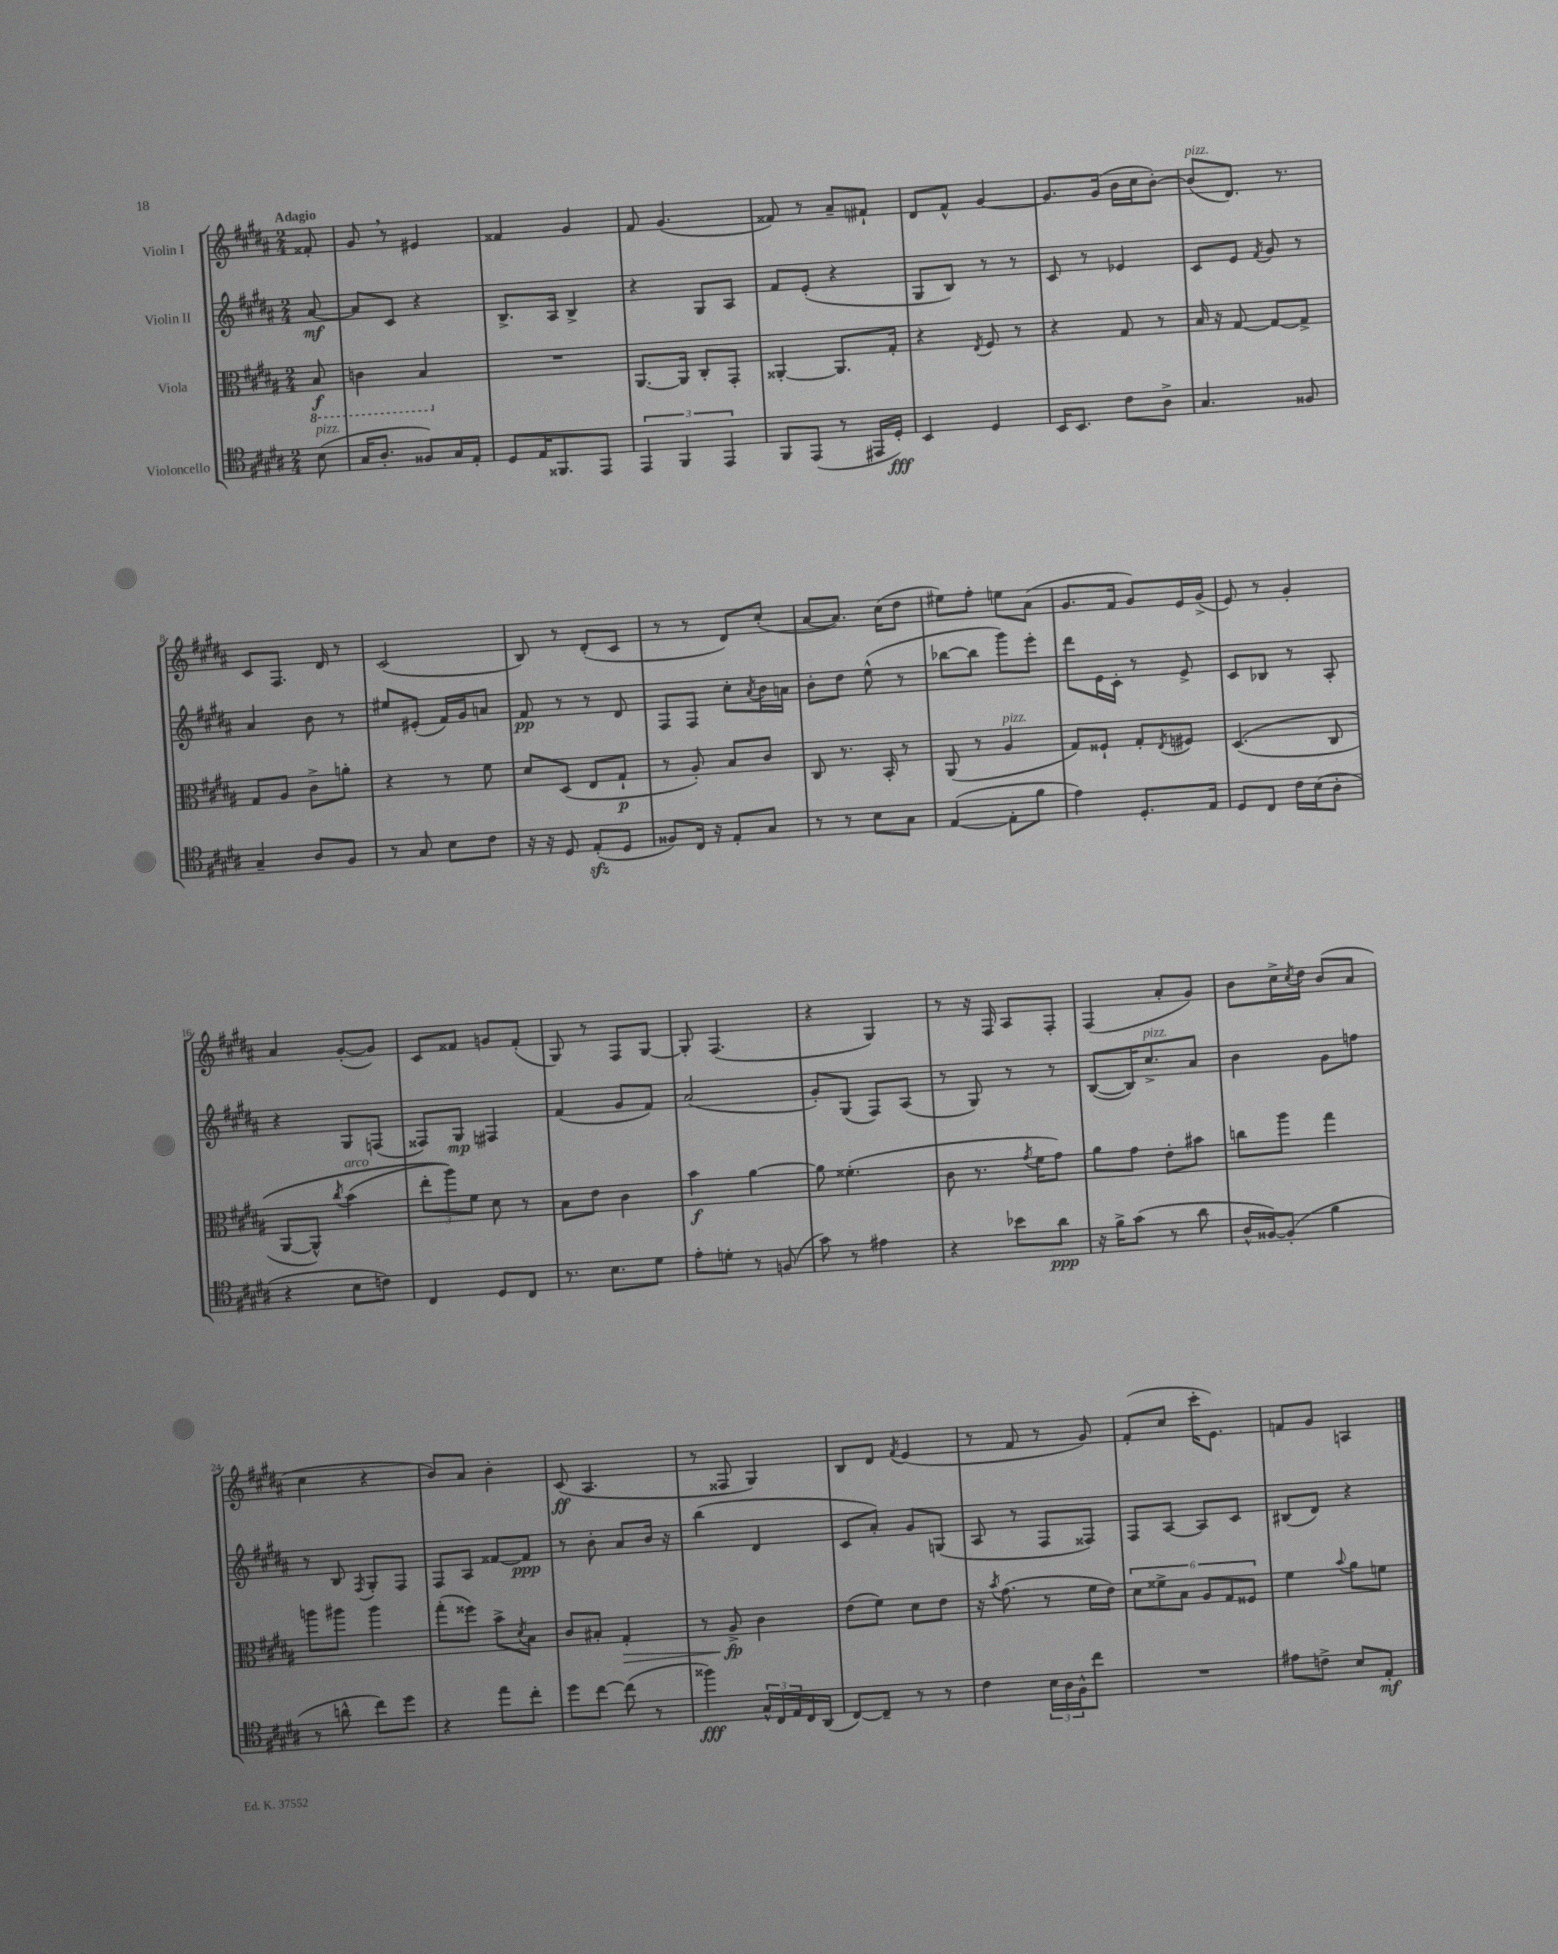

**kern	**dynam	**kern	**dynam	**kern	**dynam	**kern	**dynam
*part4	*part4	*part3	*part3	*part2	*part2	*part1	*part1
*staff4	*staff4	*staff3	*staff3	*staff2	*staff2	*staff1	*staff1
*I"Violoncello	*	*I"Viola	*	*I"Violin II	*	*I"Violin I	*
*clefC4	*	*clefC3	*	*clefG2	*	*clefG2	*
*k[f#c#g#d#a#]	*	*k[f#c#g#d#a#]	*	*k[f#c#g#d#a#]	*	*k[f#c#g#d#a#]	*
*M2/4	*	*M2/4	*	*M2/4	*	*M2/4	*
*	*	*8ba	*	*	*	*	*
=	=	=	=	=	=	=	=
!	!	!	!	!	!	!LO:TX:a:B:t=Adagio	!
!LO:TX:a:i:t=pizz.	!	!	!	!	!	!	!
(8B\	.	8BB/	f	[8a#/	mf	8f##X'/	.
=1	=1	=1	=1	=1	=1	=1	=1
16G#/KL	.	4Cn\	.	8a#/L]	.	8g#,/	.
8.A#'/J	.	.	.	.	.	.	.
.	.	.	.	8c#/J	.	8r	.
8F##X/L)	.	4BB/	.	4r	.	4e#X/	.
16G#/L	.	.	.	.	.	.	.
16E'/JJ	.	.	.	.	.	.	.
=2	=2	=2	=2	=2	=2	=2	=2
*	*	*X8ba	*	*	*	*	*
8D#/L	.	2r	.	8.B^/L	.	4f##X/	.
16E/K	.	.	.	.	.	.	.
8.FF##X/	.	.	.	16A#/Jk	.	.	.
.	.	.	.	4B^/	.	4g#/	.
8EE/J	.	.	.	.	.	.	.
=3	=3	=3	=3	=3	=3	=3	=3
6EE/	.	[8.AA#/L	.	4r	.	8f#/	.
.	.	.	.	.	.	(4.g#/	.
6FF#/	.	.	.	.	.	.	.
.	.	16AA#/Jk]	.	.	.	.	.
.	.	8C#'/L	.	8G#/L	.	.	.
6EE/	.	.	.	.	.	.	.
.	.	8GG#'/J	.	8A#/J	.	.	.
=4	=4	=4	=4	=4	=4	=4	=4
8FF#/L	.	[4AA##X'/	.	8f#/L	.	8f##X/)	.
(8EE/J	.	.	.	(8e'/J	.	8r	.
8r	.	8.AA##/L]	.	4r	.	8a#~/L	.
16EE#X/LL	.	.	.	.	.	8f#X`/J	.
16D#'/JJ)	fff	16G#'/Jk	.	.	.	.	.
=5	=5	=5	=5	=5	=5	=5	=5
4BB/	.	4r	.	8G#/L	.	8d#/L	.
.	.	.	.	8B/J)	.	8f#^^/J	.
.	.	8qE/	.	.	.	.	.
4D#/	.	8F#/	.	8r	.	[4g#/	.
.	.	8r	.	8r	.	.	.
=6	=6	=6	=6	=6	=6	=6	=6
16BB/KL	.	4r	.	8c#/	.	8.g#/L]	.
8.BB/J	.	.	.	.	.	.	.
.	.	.	.	8r	.	.	.
.	.	.	.	.	.	(16g#/Jk	.
8c#\L	.	8G#/	.	4e-X/	.	16b\LL	.
.	.	.	.	.	.	16cc#\J	.
8A#^\J	.	8r	.	.	.	[8b'\J)	.
=7	=7	=7	=7	=7	=7	=7	=7
!	!	!	!	!	!	!LO:TX:a:i:t=pizz.	!
4.G#/	.	16B/	.	8c#/L	.	(8b/L]	.
.	.	16r	.	.	.	.	.
.	.	[8G#/	.	8e/J	.	8.d#/J)	.
.	.	.	.	8qf#/	.	.	.
.	.	8G#/L_	.	8g#/	.	.	.
.	.	.	.	.	.	8.r	.
8F##X/	.	8G#^/J]	.	8r	.	.	.
!!LO:LB:g=z
=8	=8	=8	=8	=8	=8	=8	=8
4G#~/	.	8G#/L	.	4a#/	.	8c#/L	.
.	.	8A#/J	.	.	.	8.F#/J	.
8A#/L	.	8c#^\L	.	8b\	.	.	.
.	.	.	.	.	.	16d#/	.
8F#/J	.	8an'\J	.	8r	.	8r	.
=9	=9	=9	=9	=9	=9	=9	=9
8r	.	4r	.	8ee#X/L	.	(2c#/	.
8G#/	.	.	.	(8e#X'/J	.	.	.
8B\L	.	8r	.	16f#/LL)	.	.	.
.	.	.	.	16g#/J	.	.	.
8c#\J	.	8f#\	.	8an/J	.	.	.
=10	=10	=10	=10	=10	=10	=10	=10
16r	.	8d#/L	.	8f#/	pp	8B/)	.
16r	.	.	.	.	.	.	.
8D#/	.	(8D#/J	.	8r	.	8r	.
(8Ezz'/L	.	8E/L	.	8r	.	(8d#'/L	.
8D#/J	.	8G#`/J	p	8d#/	.	8c#/J	.
=11	=11	=11	=11	=11	=11	=11	=11
8F##X/L)	.	8r	.	8F#/L	.	8r	.
16C#/Jk	.	8A#'/)	.	8F#/J	.	8r	.
16r	.	.	.	.	.	.	.
8E'/L	.	8B/L	.	8cc#'\L	.	8d#/L)	.
.	.	.	.	8qa#/	.	.	.
8G#/J	.	8c#/J	.	16b\L	.	(8cc#'/J	.
.	.	.	.	16an\JJ	.	.	.
=12	=12	=12	=12	=12	=12	=12	=12
8r	.	8C#/	.	8b'\L	.	[8a#/L	.
8r	.	8.r	.	8dd#\J	.	8.a#/J])	.
8B\L	.	.	.	(8ee^^\	.	.	.
.	.	16BB'/	.	.	.	(16cc#\KL	.
8G#\J	.	8r	.	8r	.	8dd#\J	.
=13	=13	=13	=13	=13	=13	=13	=13
([4E/	.	(8AA#/	.	[8bb-X\L	.	8ee#X\L)	.
.	.	8r	.	8bb-\J]	.	8ff#'\J	.
!	!	!LO:TX:a:i:t=pizz.	!	!	!	!	!
8E'\L]	.	4A#/	.	8ggg#\L)	.	8een\L	.
8f#\J	.	.	.	8eee'\J	.	(8a#\J	.
=14	=14	=14	=14	=14	=14	=14	=14
4e\)	.	8G#/L)	.	8ddd#\L	.	8.g#/L	.
.	.	8F##X`/J	.	16e\L	.	.	.
.	.	.	.	16c#'\JJ	.	16f#/Jk	.
8.D#'/L	.	8G#'/L	.	8r	.	8g#/L)	.
.	.	8qE/	.	.	.	.	.
.	.	8F#X/J	.	8e^/	.	16e/L	.
16E/Jk	.	.	.	.	.	(16g#^/JJ	.
=15	=15	=15	=15	=15	=15	=15	=15
8D#/L	.	((4.D#/	.	8c#/L	.	8e/)	.
8C#/J	.	.	.	8B-X/J	.	8r	.
16c#\LL	.	.	.	8r	.	4g#'/	.
(16B\J	.	.	.	.	.	.	.
8A#'\J	.	8C#/	.	8A#'/	.	.	.
!!LO:LB:g=z
=16	=16	=16	=16	=16	=16	=16	=16
4r	.	[8AA#/L	.	4r	.	4a#/	.
.	.	8AA#^^/J])	.	.	.	.	.
.	.	8qcc#/	.	.	.	.	.
!	!	!LO:TX:a:i:t=arco	!	!	!	!	!
8B\L	.	(4b\	.	8G#/L	.	([8g#'/L	.
8cn\J)	.	.	.	(8Fn/J	.	8g#/J])	.
=17	=17	=17	=17	=17	=17	=17	=17
4C#/	.	12ee'\L	.	8F##X/L)	.	8c#/L	.
.	.	12aa#\))	.	.	.	.	.
.	.	.	.	8G#/J	mp	8f##X/J	.
.	.	12f#\J	.	.	.	.	.
8D#/L	.	8d#\	.	4F#X/	.	8gn/L	.
8C#/J	.	8r	.	.	.	(8f##'/J	.
=18	=18	=18	=18	=18	=18	=18	=18
8.r	.	8B\L	.	(4f#/	.	8G#/)	.
.	.	8e\J	.	.	.	8r	.
8.B\L	.	.	.	.	.	.	.
.	.	4c#\	.	8g#/L	.	8F#/L	.
8d#\J	.	.	.	8f#/J)	.	[8G#/J	.
=19	=19	=19	=19	=19	=19	=19	=19
8e'\L	.	4b\	f	(2a#/	.	8G#'/]	.
8dn'\J	.	.	.	.	.	(4.F#/	.
8r	.	[4a#\	.	.	.	.	.
(8Fn/	.	.	.	.	.	.	.
=20	=20	=20	=20	=20	=20	=20	=20
8g#\)	.	8a#\]	.	8g#'/L)	.	4r	.
8r	.	(4.f##X'\	.	(8G#/J	.	.	.
4e#X\	.	.	.	8F#/L)	.	4G#/)	.
.	.	.	.	(8A#/J	.	.	.
=21	=21	=21	=21	=21	=21	=21	=21
4r	.	8c#\	.	8r	.	8r	.
.	.	8.r	.	8G#/)	.	16r	.
.	.	.	.	.	.	16F#/	.
8b-X\L	.	.	.	8r	.	8A#/L	.
.	.	8qg#/	.	.	.	.	.
.	.	16f#\KL	.	.	.	.	.
8a#\J	ppp	8g#\J)	.	8r	.	8F#'/J	.
=22	=22	=22	=22	=22	=22	=22	=22
16r	.	8a#\L	.	([8B/L	.	(4F#/	.
16f#^\KL	.	.	.	.	.	.	.
(8g#\J	.	8g#\J	.	16B/K])	.	.	.
!	!	!	!	!LO:TX:a:i:t=pizz.	!	!	!
.	.	.	.	8.cc#^/	.	.	.
8r	.	8e'\L	.	.	.	8a#'/L	.
8a#\	.	8b#X\J	.	8a#/J	.	8g#/J)	.
=23	=23	=23	=23	=23	=23	=23	=23
16A#^^/LL	.	8ccn\L	.	4b\	.	8b\L	.
[16F##X/J)	.	.	.	.	.	.	.
(8F##'/J]	.	8aa#\J	.	.	.	16cc#^\L	.
.	.	.	.	.	.	8qcc#/	.
.	.	.	.	.	.	16dd#\JJ	.
4f#\	.	4gg#\	.	8g#\L	.	(8b/L	.
.	.	.	.	8ffn\J	.	8a#/J	.
!!LO:LB:g=z
=24	=24	=24	=24	=24	=24	=24	=24
8r	.	8aan\L	.	8r	.	4cc#\	.
8an^^\	.	8aa#X\J	.	8B/	.	.	.
.	.	.	.	8qF#/	.	.	.
8cc#\L)	.	4aa#\	.	8G#'/L	.	4r	.
8dd#\J	.	.	.	8F#/J	.	.	.
=25	=25	=25	=25	=25	=25	=25	=25
4r	.	(8gg#'\L	.	8F#/L	.	8b/L)	.
.	.	8ff##X\J)	.	8A#/J	.	8a#/J	.
8ee\L	.	8b^\L	.	[8f##X/L	.	4b'\	.
.	.	8qd#/	.	.	.	.	.
8cc#'\J	.	8B\J	.	8f##/J]	ppp	.	.
=26	=26	=26	=26	=26	=26	=26	=26
8dd#\L	.	8c#/L	.	8r	.	(8c#/	ff
[8cc#\J	.	8B#X'/J	.	8b'\	.	4.A#/	.
!	!	!	!LO:HP:b	!	!	!	!
(8cc#\]	.	4G#'/	>	8a#/L	.	.	.
8r	.	.	.	16b/Jk	.	.	.
.	.	.	.	16r	.	.	.
=27	=27	=27	=27	=27	=27	=27	=27
4ff##X\)	fff	8r	.	(4bb\	.	8r	.
.	.	8A#^/	fp	.	.	8F##X/	.
24G#^^/LL	.	4c#\	]	4d#/	.	4G#/)	.
24C#/	.	.	.	.	.	.	.
24E/	.	.	.	.	.	.	.
16C#/	.	.	.	.	.	.	.
(16AA#/JJ	.	.	.	.	.	.	.
=28	=28	=28	=28	=28	=28	=28	=28
[8C#/L)	.	(8e\L	.	8c#/L	.	8B/L	.
8C#~/J]	.	8f#\J)	.	8a#'/J)	.	8d#/J	.
.	.	.	.	.	.	8qf#/	.
8r	.	8d#\L	.	8g#/L	.	(4e/	.
8r	.	8e\J	.	(8Gn/J	.	.	.
=29	=29	=29	=29	=29	=29	=29	=29
4c#\	.	16r	.	8A#/	.	8r	.
.	.	8qb/	.	.	.	.	.
.	.	(8.g#\	.	.	.	.	.
.	.	.	.	8r	.	8f#/	.
24B\LL	.	8r	.	8F#/L	.	8r	.
24A#\	.	.	.	.	.	.	.
24F#^^\J	.	.	.	.	.	.	.
8cc#\J	.	16f#\LL	.	8F##X/J)	.	8g#/)	.
.	.	16e\JJ)	.	.	.	.	.
=30	=30	=30	=30	=30	=30	=30	=30
2r	.	12d#\L	.	8F#/L	.	(8f#'/L	.
.	.	12f##X^\	.	.	.	.	.
.	.	.	.	[8A#/J	.	8cc#/J	.
.	.	12B\J	.	.	.	.	.
.	.	12A#/L	.	8A#/L]	.	16ccc#'\KL	.
.	.	.	.	.	.	8.e\J)	.
.	.	12G#/	.	.	.	.	.
.	.	.	.	8c#/J	.	.	.
.	.	12F##X/J	.	.	.	.	.
=31	=31	=31	=31	=31	=31	=31	=31
8e#X\L	.	4f#\	.	(8B#X/L	.	8fn/L	.
8cn^\J	.	.	.	8d#/J)	.	8g#/J	.
.	.	8qqb/	.	.	.	.	.
8B/L	.	8a#\L	.	4r	.	4An/	.
8E'/J	mf	8fn\J	.	.	.	.	.
==	==	==	==	==	==	==	==
*-	*-	*-	*-	*-	*-	*-	*-
